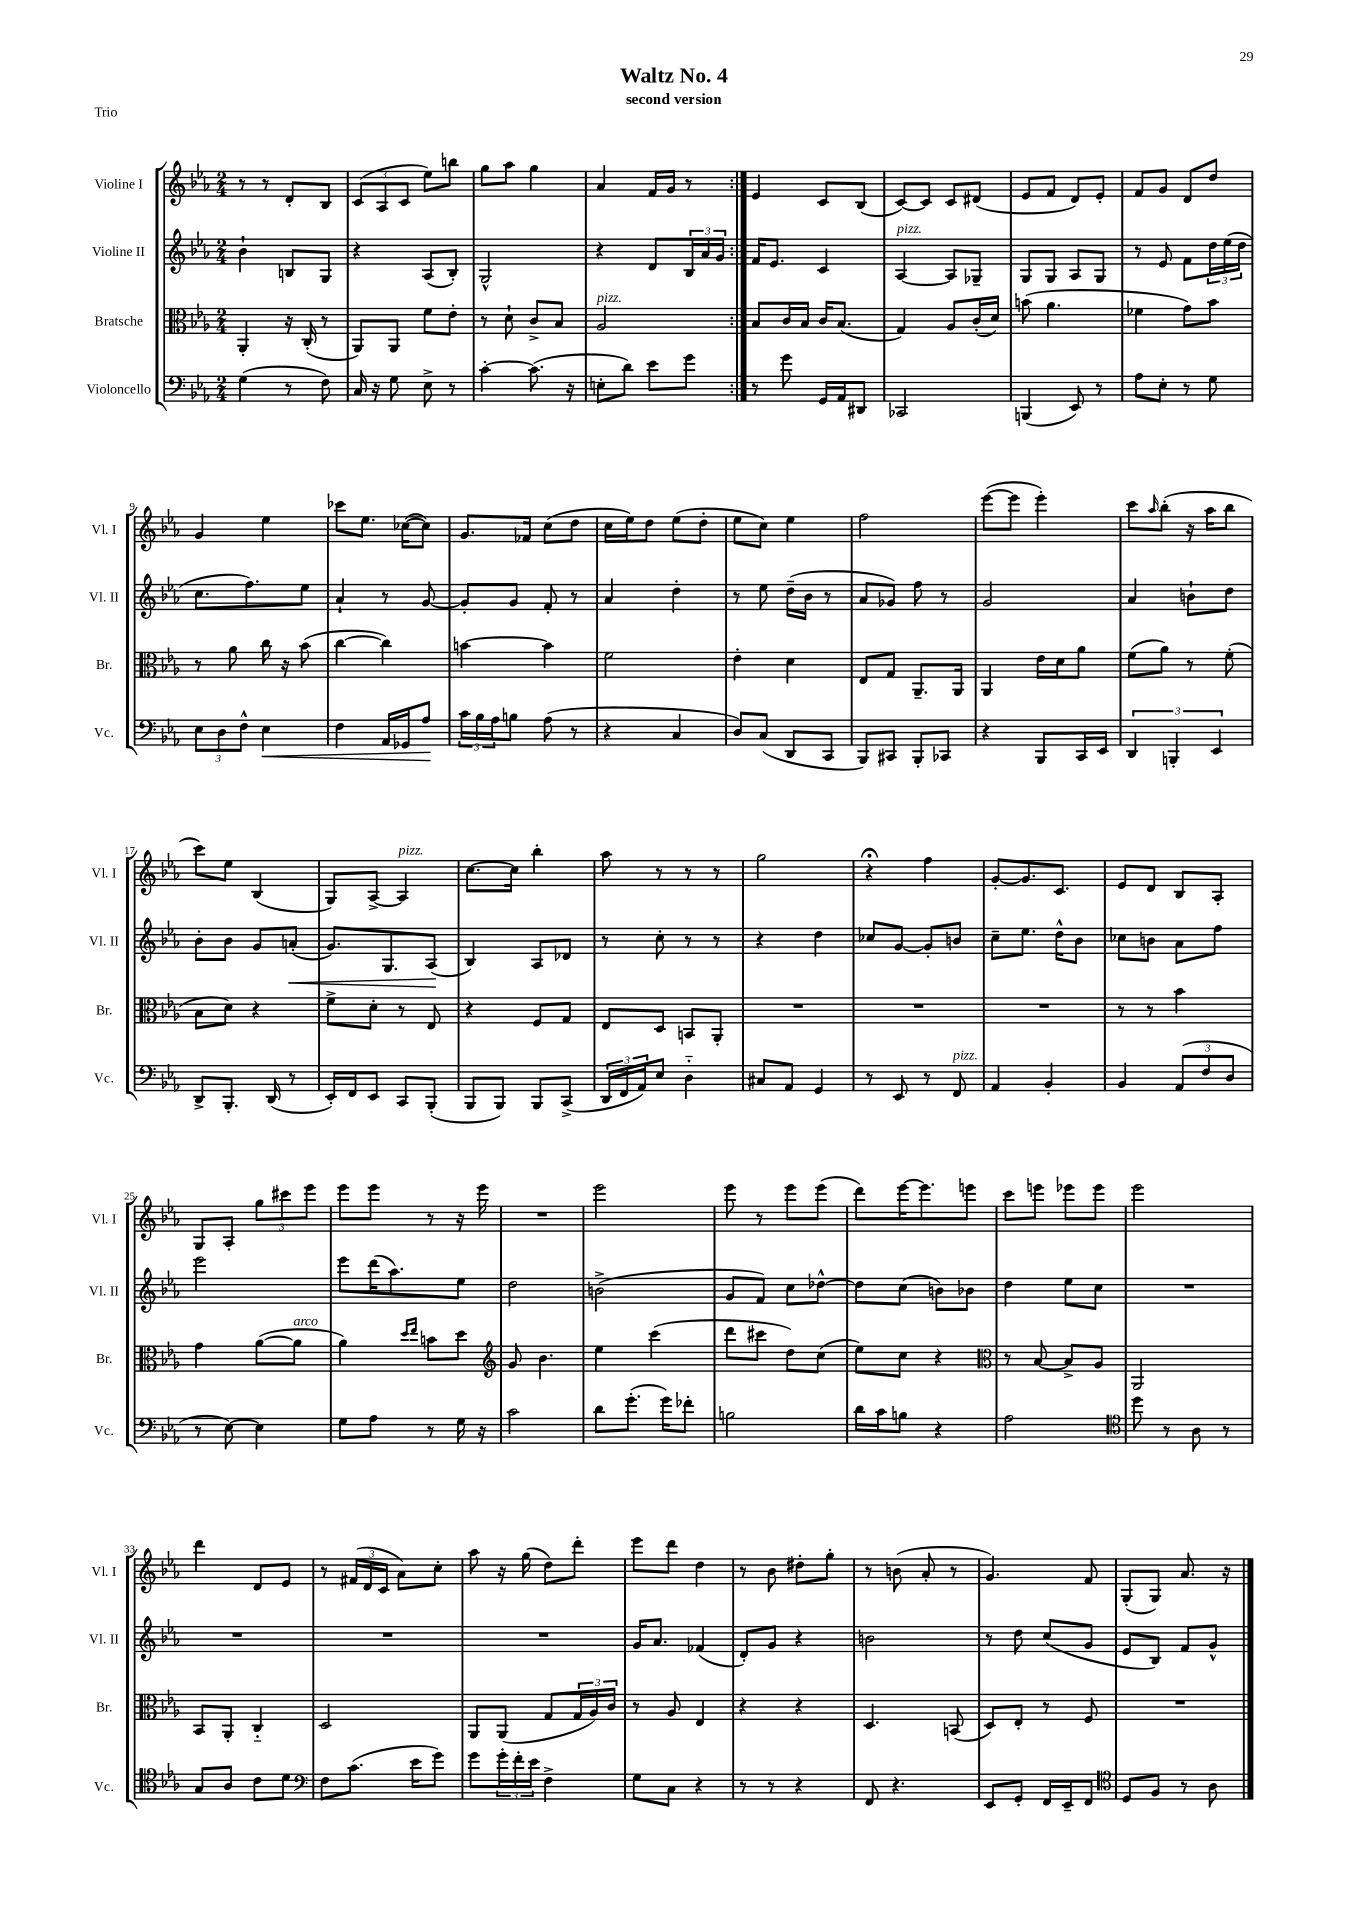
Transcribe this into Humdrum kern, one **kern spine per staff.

**kern	**dynam	**kern	**kern	**dynam	**kern
*part4	*part4	*part3	*part2	*part2	*part1
*staff4	*staff4	*staff3	*staff2	*staff2	*staff1
*I"Violoncello	*	*I"Bratsche	*I"Violine II	*	*I"Violine I
*I'Vc.	*	*I'Br.	*I'Vl. II	*	*I'Vl. I
*clefF4	*	*clefC3	*clefG2	*	*clefG2
*k[b-e-a-]	*	*k[b-e-a-]	*k[b-e-a-]	*	*k[b-e-a-]
*M2/4	*	*M2/4	*M2/4	*	*M2/4
=1	=1	=1	=1	=1	=1
(4G\	.	4AA-'/	4b-`\	.	8r
.	.	.	.	.	8r
8r	.	16r	8Bn/L	.	8d'/L
.	.	(16C'/	.	.	.
8F\)	.	8r	8G/J	.	8B-/J
=2	=2	=2	=2	=2	=2
16C/	.	8AA-/L)	4r	.	(12c/L
16r	.	.	.	.	.
.	.	.	.	.	12A-/
8G\	.	8AA-/J	.	.	.
.	.	.	.	.	12c/J
8E-^\	.	8f\L	(8A-/L	.	8ee-\L)
8r	.	8e-'\J	8B-'/J)	.	8bbn\J
=3	=3	=3	=3	=3	=3
[4c'\	.	8r	2G^^/	.	8gg\L
.	.	8d`\	.	.	8aa-\J
(8.c\]	.	8c^/L	.	.	4gg\
.	.	8B-/J	.	.	.
16r	.	.	.	.	.
=4	=4	=4	=4	=4	=4
!	!	!LO:TX:a:i:t=pizz.	!	!	!
8En'\L	.	2A-/	4r	.	4a-/
8d\J)	.	.	.	.	.
8e-\L	.	.	8d/L	.	16f/LL
.	.	.	.	.	16g/JJ
8g\J	.	.	24B-/L	.	8r
.	.	.	24a-/	.	.
.	.	.	24g/JJ	.	.
=5:|!	=5:|!	=5:|!	=5:|!	=5:|!	=5:|!
8r	.	8B-/L	16f/KL	.	4e-/
.	.	.	8.e-/J	.	.
8g\	.	16c/L	.	.	.
.	.	16B-/JJ	.	.	.
16GG/LL	.	16c/KL	4c/	.	8c/L
16AA-/J	.	(8.B-/J	.	.	.
8DD#X/J	.	.	.	.	(8B-/J
=6	=6	=6	=6	=6	=6
!	!	!	!LO:TX:a:i:t=pizz.	!	!
2CC-X/	.	4G/)	[4A-/	.	[8c/L)
.	.	.	.	.	8c/J]
.	.	8A-/L	8A-/L]	.	8c/L
.	.	(16c'/L	8G-X~/J	.	(8d#X/J
.	.	16d/JJ)	.	.	.
=7	=7	=7	=7	=7	=7
(4BBBn/	.	(8bn\	8G/L	.	8e-/L
.	.	4.a-\	8G/J	.	8f/J
8EE-/)	.	.	8A-/L	.	8d/L)
8r	.	.	8G/J	.	8e-'/J
=8	=8	=8	=8	=8	=8
8A-\L	.	4f-X\	8r	.	8f/L
8E-'\J	.	.	8e-/	.	8g/J
8r	.	8g\L)	8f\L	.	8d/L
8G\	.	8b-\J	24dd\L	.	8dd/J
.	.	.	(24ee-\	.	.
.	.	.	24dd\JJ	.	.
!!LO:LB:g=z
=9	=9	=9	=9	=9	=9
12E-\L	.	8r	8.cc\L	.	4g/
12D\	.	.	.	.	.
.	.	8a-\	.	.	.
12F^^\J	.	.	.	.	.
.	.	.	8.ff\)	.	.
!	!LO:HP:b	!	!	!	!
4E-\	<	16cc\	.	.	4ee-\
.	.	16r	.	.	.
.	.	(8b-\	8ee-\J	.	.
=10	=10	=10	=10	=10	=10
4F\	.	[4cc\	4a-`/	.	8ccc-X\L
.	.	.	.	.	8.ee-\J
16AA-/LL	.	4cc\])	8r	.	.
16GG-X/J	.	.	.	.	([16cc-X\KL
8A-/J	.	.	[8g/	.	8cc-\J])
.	[	.	.	.	.
=11	=11	=11	=11	=11	=11
24c\LL	.	[4bn\	8g'/L]	.	8.g/L
24B-\	.	.	.	.	.
24A-\J	.	.	.	.	.
8Bn\J	.	.	8g/J	.	.
.	.	.	.	.	16f-X/Jk
(8A-\	.	4b\]	8f'/	.	(8cc\L
8r	.	.	8r	.	8dd\J
=12	=12	=12	=12	=12	=12
4r	.	2f\	4a-/	.	16cc\LL
.	.	.	.	.	16ee-\J)
.	.	.	.	.	8dd\J
4C/	.	.	4dd'\	.	(8ee-\L
.	.	.	.	.	8dd'\J
=13	=13	=13	=13	=13	=13
8D/L)	.	4e-'\	8r	.	8ee-\L
(8C/J	.	.	8ee-\	.	8cc\J)
8DD/L	.	4d\	(16dd~\LL	.	4ee-\
.	.	.	16b-\JJ	.	.
8CC/J	.	.	8r	.	.
=14	=14	=14	=14	=14	=14
8BBB-/L)	.	8E-/L	8a-/L	.	2ff\
8CC#X/J	.	8G/J	8g-X/J)	.	.
8BBB-'/L	.	8.AA-~/L	8ff\	.	.
8CC-X/J	.	.	8r	.	.
.	.	16AA-/Jk	.	.	.
=15	=15	=15	=15	=15	=15
4r	.	4AA-/	2g/	.	([8eee-\L
.	.	.	.	.	8eee-\J]
8BBB-/L	.	16e-\LL	.	.	4eee-'\)
.	.	16d\J	.	.	.
16CC/L	.	8a-\J	.	.	.
16EE-/JJ	.	.	.	.	.
=16	=16	=16	=16	=16	=16
6DD/	.	(8f\L	4a-/	.	8ccc\L
.	.	.	.	.	16qqaa-/
.	.	8a-\J)	.	.	(8bb-'\J
6BBBn'/	.	.	.	.	.
.	.	8r	8bn`\L	.	16r
.	.	.	.	.	16aa-\KL
6EE-/	.	.	.	.	.
.	.	(8f'\	8dd\J	.	8bb-\J
!!LO:LB:g=z
=17	=17	=17	=17	=17	=17
8DD^/L	.	8B-\L	8b-'\L	.	8ccc\L)
8.BBB-'/J	.	8d\J)	8b-\J	.	8ee-\J
.	.	4r	8g/L	.	(4B-/
(16DD/	.	.	.	.	.
!	!	!	!	!LO:HP:b	!
8r	.	.	(8an'/J	<	.
=18	=18	=18	=18	=18	=18
16EE-'/LL)	.	8f^\L	8.g/L)	.	8G/L)
16FF/J	.	.	.	.	.
8EE-/J	.	8d'\J	.	.	[8A-^/J
.	.	.	8.G/	.	.
!	!	!	!	!	!LO:TX:a:i:t=pizz.
8CC/L	.	8r	.	.	4A-/]
(8BBB-'/J	.	8E-/	(8A-/J	.	.
.	.	.	.	[	.
=19	=19	=19	=19	=19	=19
8BBB-/L	.	4r	4B-/)	.	[8.cc\L
8BBB-/J)	.	.	.	.	.
.	.	.	.	.	16cc\Jk]
8BBB-/L	.	8F/L	8A-/L	.	4bb-'\
(8CC^/J	.	8G/J	8d-X/J	.	.
=20	=20	=20	=20	=20	=20
24DD/LL	.	8E-/L	8r	.	8aa-\
24FF/	.	.	.	.	.
24AA-/J)	.	.	.	.	.
8E-/J	.	8D/J	8cc'\	.	8r
4D\	.	8BBn/L	8r	.	8r
.	.	8AA-'/J	8r	.	8r
=21	=21	=21	=21	=21	=21
8C#X/L	.	2r	4r	.	2gg\
8AA-/J	.	.	.	.	.
4GG/	.	.	4dd\	.	.
=22	=22	=22	=22	=22	=22
8r	.	2r	8cc-X/L	.	4r;<
8EE-/	.	.	[8g/J	.	.
8r	.	.	8g'/L]	.	4ff\
!LO:TX:a:i:t=pizz.	!	!	!	!	!
8FF/	.	.	8bn/J	.	.
=23	=23	=23	=23	=23	=23
4AA-/	.	2r	8cc~\L	.	[8g'/L
.	.	.	8.ee-\J	.	8.g/]
4BB-'/	.	.	.	.	.
.	.	.	16dd^^\KL	.	8.c/J
.	.	.	8b-\J	.	.
=24	=24	=24	=24	=24	=24
4BB-/	.	8r	8cc-X\L	.	8e-/L
.	.	8r	8bn\J	.	8d/J
(12AA-/L	.	4b-\	8a-\L	.	8B-/L
12F/	.	.	.	.	.
.	.	.	8ff\J	.	8A-'/J
12D/J	.	.	.	.	.
!!LO:LB:g=z
=25	=25	=25	=25	=25	=25
8r	.	4g\	2eee-\	.	8G/L
[8E-\)	.	.	.	.	8A-'/J
4E-\]	.	([8a-\L	.	.	12gg\L
.	.	.	.	.	12ccc#X\
!	!	!LO:TX:a:i:t=arco	!	!	!
.	.	8a-\J]	.	.	.
.	.	.	.	.	12eee-\J
=26	=26	=26	=26	=26	=26
8G\L	.	4a-\)	8eee-\L	.	8eee-\L
8A-\J	.	.	(16ddd\K	.	8eee-\J
.	.	.	8.aa-\)	.	.
.	.	16qqdd/LL	.	.	.
.	.	16qqee-/JJ	.	.	.
8r	.	8bn\L	.	.	8r
16G\	.	8dd\J	8ee-\J	.	16r
16r	.	.	.	.	16eee-\
=27	=27	=27	=27	=27	=27
*	*	*clefG2	*	*	*
2c\	.	8g/	2dd\	.	2r
.	.	4.b-\	.	.	.
=28	=28	=28	=28	=28	=28
8d\L	.	4ee-\	(2bn^\	.	2eee-\
(8.g'\J	.	.	.	.	.
.	.	(4ccc\	.	.	.
16g\KL)	.	.	.	.	.
8f-X'\J	.	.	.	.	.
=29	=29	=29	=29	=29	=29
2Bn\	.	8ddd\L	8g/L	.	8eee-\
.	.	8ccc#X\J	8f/J)	.	8r
.	.	8dd\L)	8cc\L	.	8eee-\L
.	.	(8cc\J	[8dd-X^^\J	.	(8eee-\J
=30	=30	=30	=30	=30	=30
16d\LL	.	8ee-\L)	8dd-\L]	.	8ddd\L)
16c\J	.	.	.	.	.
8Bn\J	.	8cc\J	(8cc\J	.	[16eee-\K
.	.	.	.	.	8.eee-\]
4r	.	4r	8bn\L)	.	.
.	.	.	8b-X\J	.	8eeen\J
=31	=31	=31	=31	=31	=31
*	*	*clefC3	*	*	*
2A-\	.	8r	4dd\	.	8ccc\L
.	.	[8B-/	.	.	8eeen\J
.	.	8B-^/L]	8ee-\L	.	8eee-X\L
.	.	8A-/J	8cc\J	.	8eee-\J
=32	=32	=32	=32	=32	=32
*clefC4	*	*	*	*	*
8dd\	.	2AA-/	2r	.	2eee-\
8r	.	.	.	.	.
8A-\	.	.	.	.	.
8r	.	.	.	.	.
!!LO:LB:g=z
=33	=33	=33	=33	=33	=33
8G/L	.	8BB-/L	2r	.	4ddd\
8A-/J	.	8AA-'/J	.	.	.
8c\L	.	4C/	.	.	8d/L
8d\J	.	.	.	.	8e-/J
=34	=34	=34	=34	=34	=34
*clefF4	*	*	*	*	*
8F\L	.	2D/	2r	.	8r
(8.c\J	.	.	.	.	(24f#X/LL
.	.	.	.	.	24d/
.	.	.	.	.	24c/JJ
.	.	.	.	.	8a-\L)
16e-\KL	.	.	.	.	.
8g\J)	.	.	.	.	8cc'\J
=35	=35	=35	=35	=35	=35
8g\L	.	8AA-/L	2r	.	8aa-\
24g'\L	.	(8AA-/J	.	.	16r
24f'\	.	.	.	.	.
.	.	.	.	.	(16gg\
24e-\JJ	.	.	.	.	.
4F^\	.	8G/L	.	.	8dd\L)
.	.	24G/L	.	.	8ddd'\J
.	.	24A-/)	.	.	.
.	.	24c/JJ	.	.	.
=36	=36	=36	=36	=36	=36
8G\L	.	8r	16g/KL	.	8eee-\L
.	.	.	8.a-/J	.	.
8C\J	.	8A-/	.	.	8ddd\J
4r	.	4E-/	(4f-X/	.	4dd\
=37	=37	=37	=37	=37	=37
8r	.	4r	8d'/L)	.	8r
8r	.	.	8g/J	.	8b-\
4r	.	4r	4r	.	8dd#X'\L
.	.	.	.	.	8gg'\J
=38	=38	=38	=38	=38	=38
8FF/	.	4.D/	2bn\	.	8r
4.r	.	.	.	.	(8bn\
.	.	.	.	.	8a-'/
.	.	(8BBn/	.	.	8r
=39	=39	=39	=39	=39	=39
8EE-/L	.	8D/L)	8r	.	4.g/)
8GG'/J	.	8E-'/J	8dd\	.	.
16FF/LL	.	8r	(8cc/L	.	.
16EE-~/J	.	.	.	.	.
8FF/J	.	8F/	8g/J	.	8f/
=40	=40	=40	=40	=40	=40
*clefC4	*	*	*	*	*
8D/L	.	2r	8e-/L	.	(8G'/L
8F/J	.	.	8B-/J)	.	8G/J)
8r	.	.	8f/L	.	8.a-/
8A-\	.	.	8g^^/J	.	.
.	.	.	.	.	16r
==	==	==	==	==	==
*-	*-	*-	*-	*-	*-
